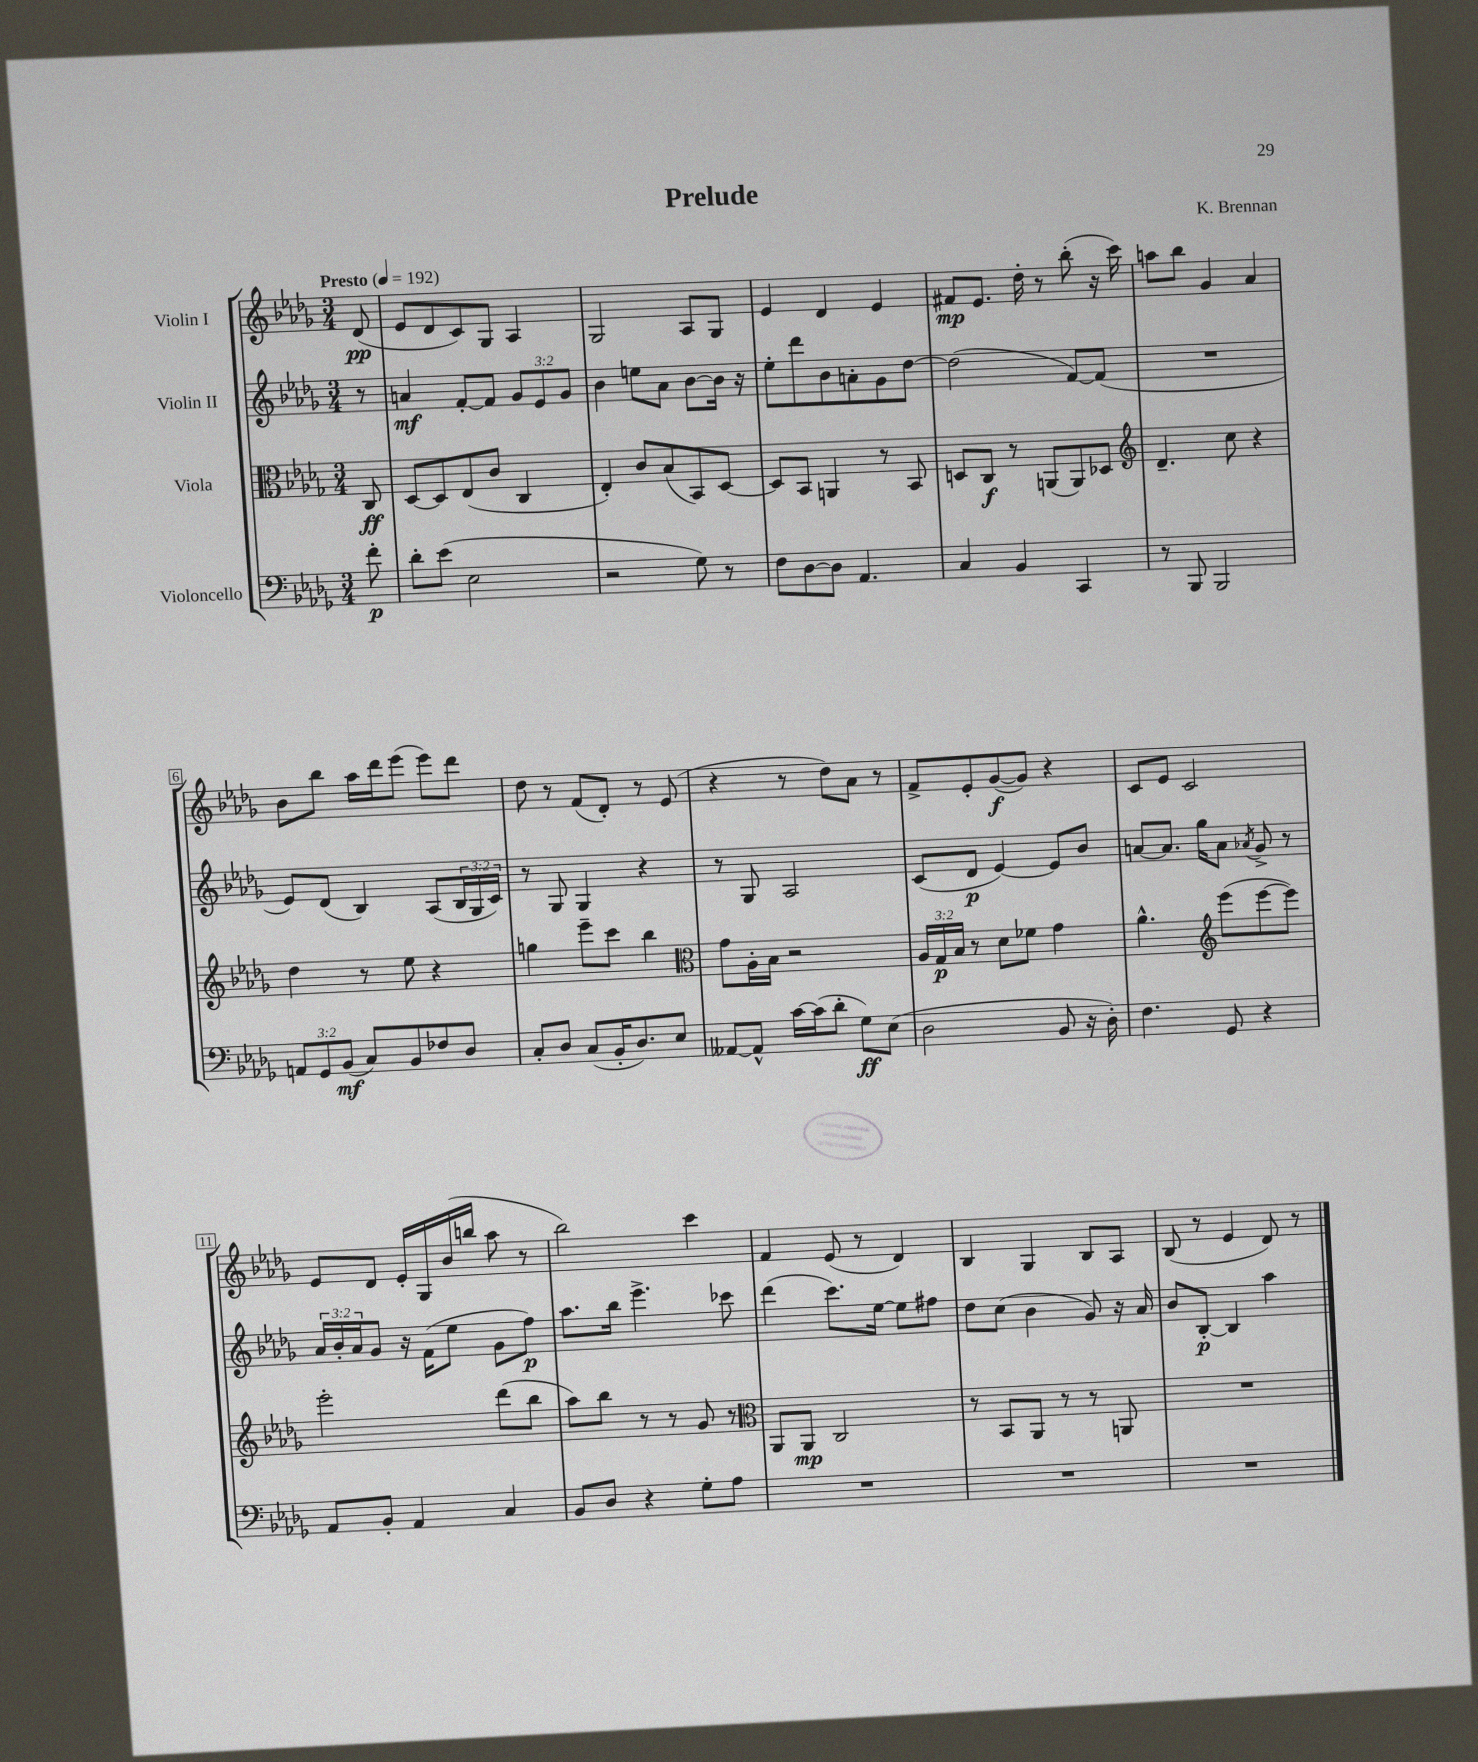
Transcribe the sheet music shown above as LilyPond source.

\header { title = "Prelude" composer = "K. Brennan" }
<<
\new StaffGroup <<
\new Staff = "s0" \with { instrumentName = "Violin I" } {
    \clef treble \key des \major \numericTimeSignature \time 3/4 \partial 8 \tempo "Presto" 4 = 192
    des'8\pp( |
    ees'8 des'8 c'8) ges8 aes4 |
    ges2 aes8 ges8 |
    ees'4 des'4 ees'4 |
    fis'8\mp ees'8. des''16-. r8 bes''8-.( r16 c'''16) |
    a''8 bes''8 ges'4 aes'4 |
    bes'8 bes''8 aes''16 des'''16 ees'''8( ees'''8) des'''8 |
    des''8 r8 f'8( des'8-.) r8 ees'8( |
    r4 r8 des''8) aes'8 r8 |
    f'8-> ees'8-. ges'8~\f( ges'8) r4 |
    c'8 ees'8 c'2 |
    ees'8 des'8 ees'16-. ges16 bes'16( b''16 aes''8 r8 |
    bes''2) c'''4 |
    f'4 ees'8( r8 des'4) |
    bes4 ges4 bes8 aes8 |
    bes8( r8 ees'4 des'8) r8 \bar "|." |
}
\new Staff = "s1" \with { instrumentName = "Violin II" } {
    \clef treble \key des \major \numericTimeSignature \time 3/4 \override Staff.TupletNumber.text = #tuplet-number::calc-fraction-text \partial 8
    r8 |
    a'4\mf f'8~-. f'8 \tuplet 3/2 { ges'8 ees'8 ges'8 } |
    bes'4 e''8 aes'8 bes'8~ bes'16 r16 |
    ees''8-. des'''8 bes'8 a'8-. ges'8 des''8~ |
    des''2( f'8~) f'8( |
    R2. |
    ees'8) des'8( bes4) aes8( \tuplet 3/2 { bes16 ges16 c'16) } |
    r8 ges8 ges4 r4 |
    r8 ges8 aes2 |
    c'8( des'8\p ees'4~) ees'8 bes'8 |
    a'8~ a'8. ges''16 a'8 \acciaccatura { aes'8 } ges'8-> r8 |
    \tuplet 3/2 { aes'16 bes'16-. aes'16 } ges'8 r16 f'16( ees''8 ges'8 f''8\p) |
    aes''8. bes''16 ees'''4.-> ces'''8 |
    des'''4( c'''8.) ees''16~ ees''8 fis''8 |
    des''8 c''8( bes'4 ges'8) r16 aes'16 |
    bes'8 bes8~-.\p bes4 aes''4 \bar "|." |
}
\new Staff = "s2" \with { instrumentName = "Viola" } {
    \clef alto \key des \major \numericTimeSignature \time 3/4 \override Staff.TupletNumber.text = #tuplet-number::calc-fraction-text \partial 8
    c8\ff |
    des8~ des8 ees8( c'8 c4 |
    ees4-.) c'8 bes8( bes,8) des8~ |
    des8 bes,8 a,4 r8 bes,8 |
    d8 c8\f r8 a,8( a,8) des8 |
    \clef treble des'4.-- c''8 r4 |
    des''4 r8 ees''8 r4 |
    g''4 ees'''8-- c'''8 bes''4 |
    \clef alto ges'8 aes16-. bes16 r2 |
    \tuplet 3/2 { aes16 ges16\p bes16 } r8 des'8 fes'8 ges'4 |
    aes'4.-^ \clef treble ees'''8( ees'''8~ ees'''8) |
    ees'''2-. des'''8( bes''8 |
    aes''8) bes''8 r8 r8 ges'8 r8 |
    \clef alto aes,8 aes,8\mp c2 |
    r8 bes,8 aes,8 r8 r8 a,8 |
    R2. \bar "|." |
}
\new Staff = "s3" \with { instrumentName = "Violoncello" } {
    \clef bass \key des \major \numericTimeSignature \time 3/4 \override Staff.TupletNumber.text = #tuplet-number::calc-fraction-text \partial 8
    f'8-.\p |
    des'8-. ees'8( ees2 |
    r2 ges8) r8 |
    f8 des8~ des8 aes,4. |
    c4 bes,4 c,4 |
    r8 bes,,8 bes,,2 |
    \tuplet 3/2 { a,8 ges,8 bes,8\mf( } c8) bes,8 fes8 des8 |
    c8-. des8 c8( bes,16-. des8.) ees8 |
    aeses,8~ aeses,8-^ c'16~ c'16( des'8-. ges8\ff) ees8( |
    des2 bes,8 r16 des16-.) |
    f4. ges,8 r4 |
    aes,8 bes,8-. aes,4 c4 |
    bes,8 des8 r4 ges8-. aes8 |
    R2. |
    R2. |
    R2. \bar "|." |
}
>>
>>
\layout { \context { \Score \override BarNumber.stencil = #(make-stencil-boxer 0.1 0.3 ly:text-interface::print) } }
